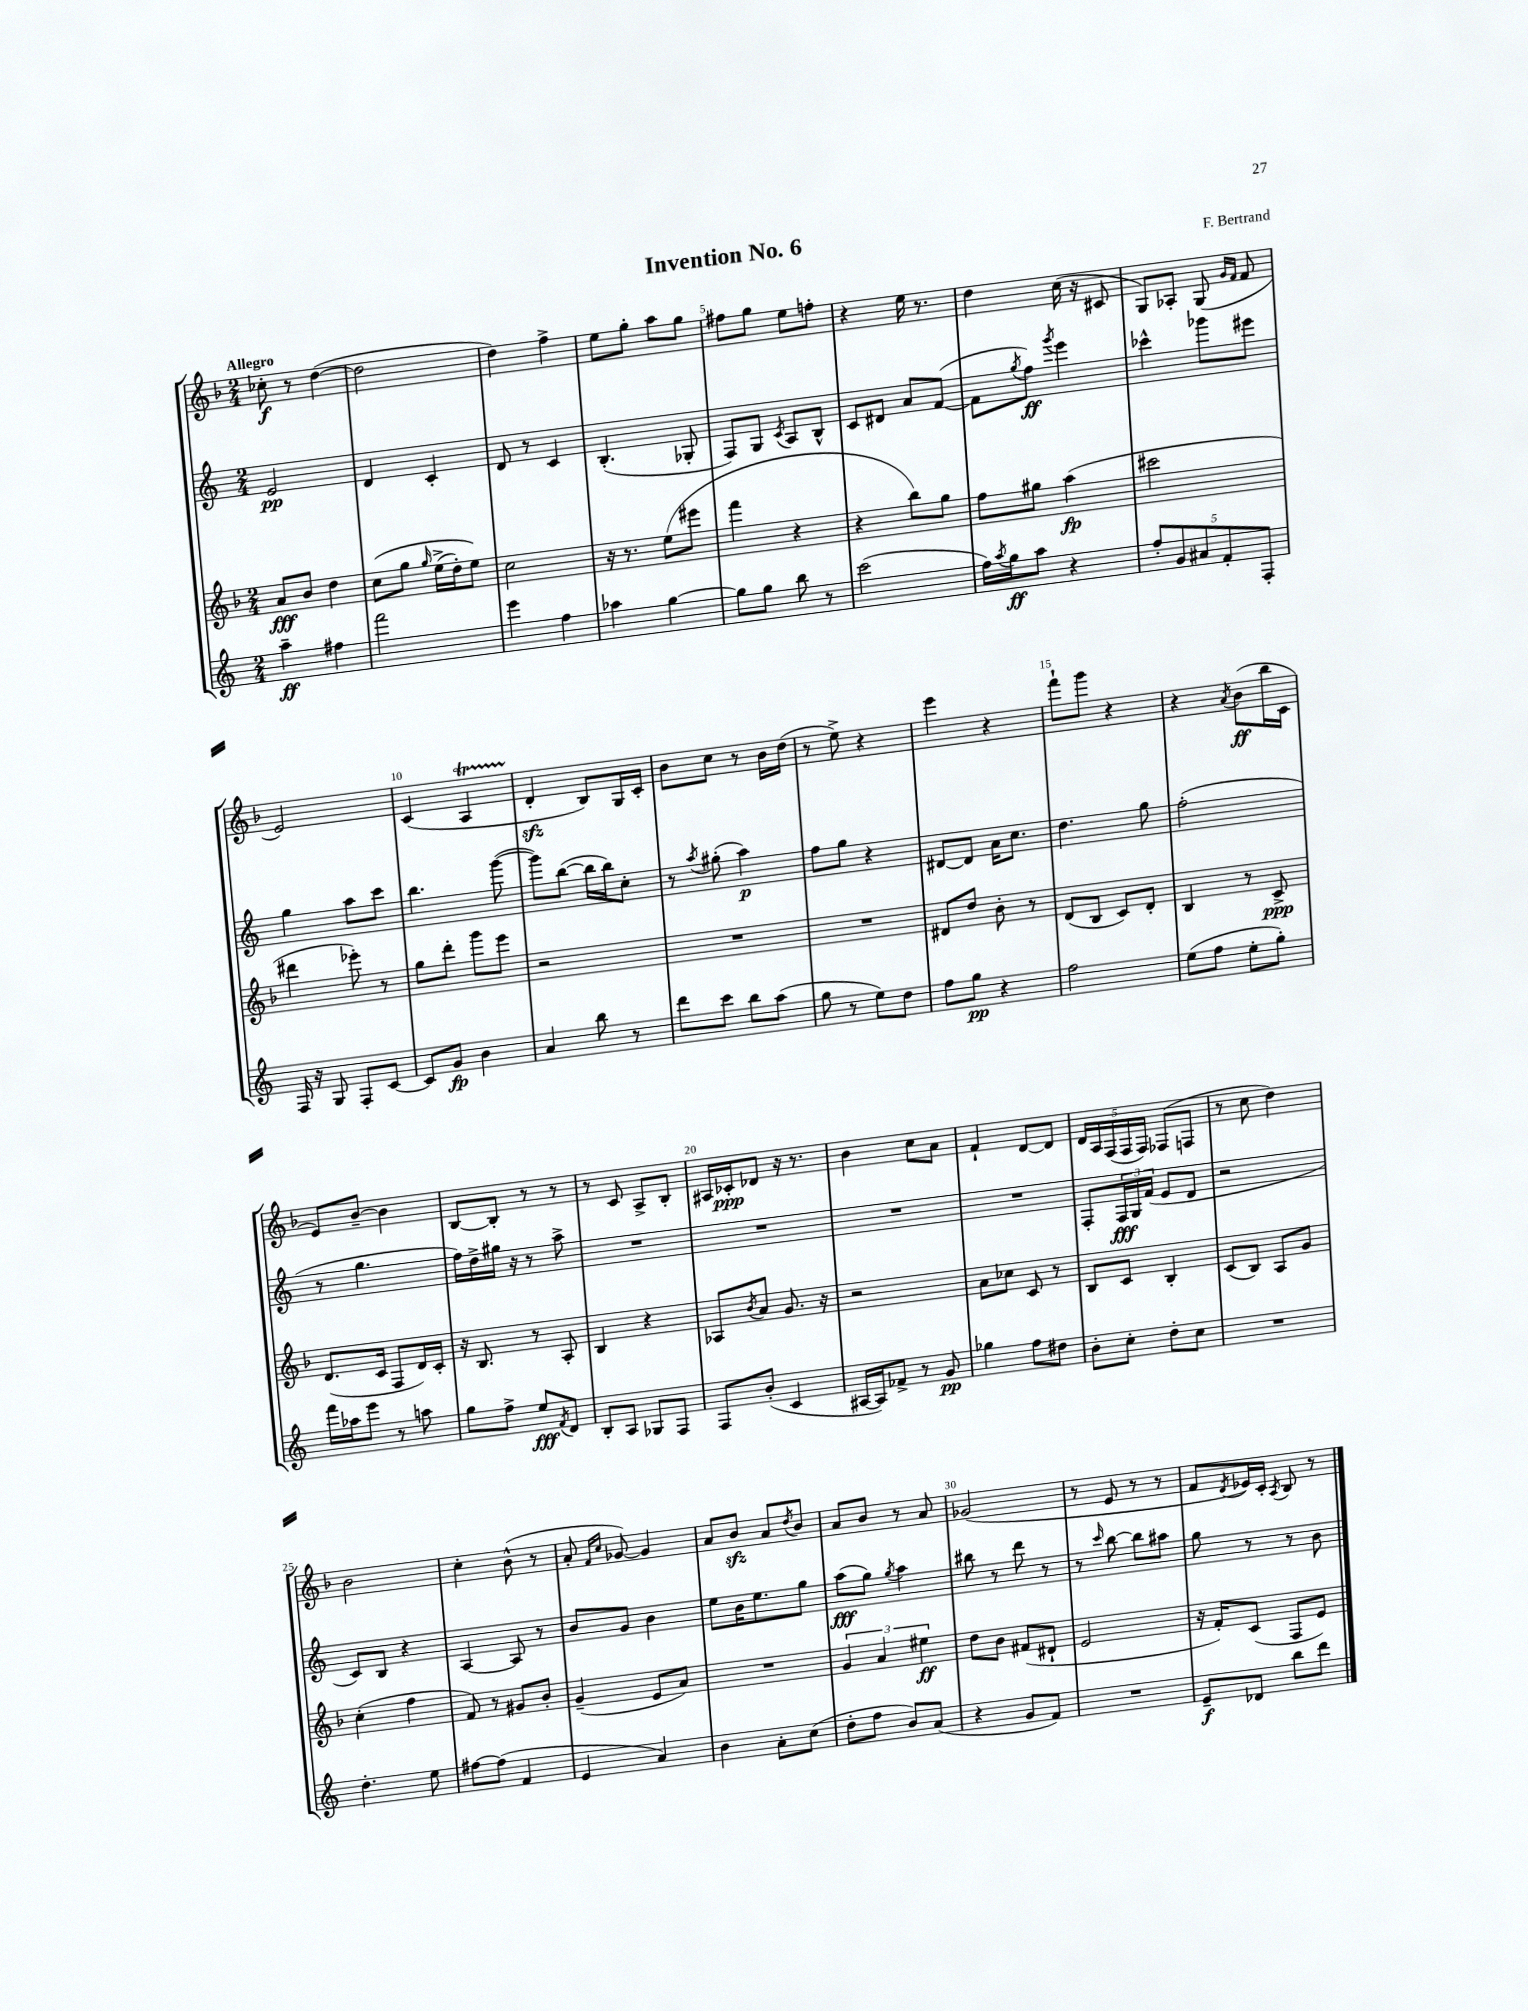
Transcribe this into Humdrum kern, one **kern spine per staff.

**kern	**kern	**kern	**kern
*staff4	*staff3	*staff2	*staff1
*clefG2	*clefG2	*clefG2	*clefG2
*k[]	*k[b-]	*k[]	*k[b-]
*M2/4	*M2/4	*M2/4	*M2/4
4aa~	8a	2e	8cc-'
.	8b-	.	8r
4ff#	4dd	.	([4dd
=	=	=	=
2fff	&(8cc	4d	2dd]
.	8gg	.	.
.	16qqgg	.	.
.	(16ee^	4c'	.
.	16dd')	.	.
.	8ee&)	.	.
=	=	=	=
4eee	2cc	8d	4dd)
.	.	8r	.
4ff	.	4c	4ff^
=	=	=	=
4aa-	16r	(4.B'	8ee
.	8.r	.	.
.	.	.	8gg'
[4gg	(8ee	.	8aa
.	8eee#	8G-'	8gg
=	=	=	=
8gg]	4fff	8F)	8ff#
8gg	.	8G	8gg
.	.	8qc	.
8bb	4r	8A	8ee
8r	.	8B^^	8ff'
=	=	=	=
(2ccc	4r	8c	4r
.	.	8d#	.
.	8bb-)	8a	16ee
.	.	.	8.r
.	8gg	([8f	.
=	=	=	=
16ff)	8ff	8f]	4dd
8qaa	.	.	.
16gg	.	.	.
.	.	8qgg	.
8aa	8gg#	8ff)	.
.	.	8qggg	.
4r	(4aa	4eee	(16cc
.	.	.	16r
.	.	.	8c#
=	=	=	=
10ff'	2ccc#	4ccc-^^	8G)
10g	.	.	.
.	.	.	8A-'
10a#	.	.	.
.	.	8ggg-	(8G
10f'	.	.	.
.	.	.	16qqg
.	.	.	16qqf
.	.	8eee#	8f
10F'	.	.	.
=	=	=	=
16F	4ddd#	4gg	2e)
16r	.	.	.
8G	.	.	.
8F'	8eee-')	8aa	.
[8c	8r	8ccc	.
=	=	=	=
8c]	8gg	4.bb	(4c
8g	8ddd'	.	.
4b	8ggg	.	4A
.	8eee	([8ggg	.
=	=	=	=
4a	2r	8ggg])	4d'
.	.	([8bb	.
8bb	.	16bb]	8B-)
.	.	16bb)	.
8r	.	8cc'	16G
.	.	.	16c'
=	=	=	=
8ddd	2r	8r	8b-
.	.	8qaa	.
8ccc	.	(8gg#'	8cc
8bb	.	4aa)	8r
(8aa	.	.	16b-
.	.	.	(16dd
=	=	=	=
8gg	2r	8ff	8r
8r	.	8gg	8ee^)
8ee)	.	4r	4r
8dd	.	.	.
=	=	=	=
8ff	8d#	[8d#	4eee
8gg	8dd	8d#]	.
4r	8b-'	16a	4r
.	.	8.cc	.
.	8r	.	.
=	=	=	=
2ff	(8d	4.dd	8fff`
.	8B-	.	8ggg
.	8c)	.	4r
.	8d'	8gg	.
=	=	=	=
(8ee	4B-	(2ff'	4r
8ff	.	.	.
.	.	.	8qa
8ee'	8r	.	(8b-
8gg')	8c^	.	16bb-
.	.	.	16c
=	=	=	=
16fff	(8.d	8r	8e)
16aa-	.	.	.
8eee	.	4.gg	[8b-~
.	16c	.	.
8r	8F	.	4b-]
8aa	16d)	.	.
.	16c'	.	.
=	=	=	=
8gg	16r	16ff)	[8B-
.	8.B-	16dd^	.
8ff^	.	16gg#	8B-']
.	.	16r	.
8ee	8r	8r	8r
8qf	.	.	.
8d	8A'	8aa^	8r
=	=	=	=
8B'	4B-	2r	8r
8A	.	.	8c
8G-	4r	.	8A^
8F	.	.	8B-'
=	=	=	=
8F	8A-	2r	16A#
.	.	.	16c-'
.	8qb-	.	.
(8b'	8a	.	8d-
4c	8.g	.	16r
.	.	.	8.r
.	16r	.	.
=	=	=	=
[16A#	2r	2r	4b-
16A#])	.	.	.
8f-^	.	.	.
8r	.	.	8cc
8g	.	.	8a
=	=	=	=
4gg-	8a	2r	4f`
.	8cc-	.	.
8ff	8c	.	[8d
8dd#	8r	.	8d]
=	=	=	=
8b'	8B-	8F'	20d
.	.	.	20A
.	.	.	(20F
8cc'	8c	24F	.
.	.	.	20F
.	.	24G	.
.	.	.	20F)
.	.	(24f	.
8dd'	4B-'	8e	(8F-
8cc	.	8d	8F
=	=	=	=
2r	(8c	2r	8r
.	8B-)	.	8cc
.	8A	.	4dd)
.	8g	.	.
=	=	=	=
4.dd'	(4cc'	8c)	2b-
.	.	8B	.
.	4ff	4r	.
8ee	.	.	.
=	=	=	=
[8ff#	8f)	[4A	4cc'
(8ff#]	8r	.	.
4f	8g#	8A]	(8b-^^
.	8b-'	8r	8r
=	=	=	=
4e	(4g~	8b	8a'
.	.	.	16qqf
.	.	.	16qqcc
.	.	8g	[8g-)
4a)	8e	4b	4g-]
.	8a)	.	.
=	=	=	=
4b	2r	8ee	8a
.	.	16b	8b-
.	.	8.ee	.
8a'	.	.	8a
.	.	.	8qdd
(8cc	.	8gg	8b-
=	=	=	=
8dd'	6g	(8aa	8a
8ff	.	8gg)	8b-
.	6a	.	.
.	.	8qgg	.
8b)	.	4aa	8r
.	6ee#	.	.
(8a	.	.	8a
=	=	=	=
4r	8dd	8bb#	(2g-
.	8b-	8r	.
8g	(8f#	8ddd	.
8f)	8d#`	8r	.
=	=	=	=
2r	2e	8r	8r
.	.	16qqccc	.
.	.	[8bb	8e
.	.	8bb]	8r
.	.	8aa#	8r
=	=	=	=
8e~	16r	8gg	8f
.	16f')	.	.
.	.	.	8qd
8d-	(8c	8r	16e-)
.	.	.	16c'
.	.	.	8qA
8bb	8F	8r	8B-
8ddd	8e)	8b	8r
==	==	==	==
*-	*-	*-	*-
